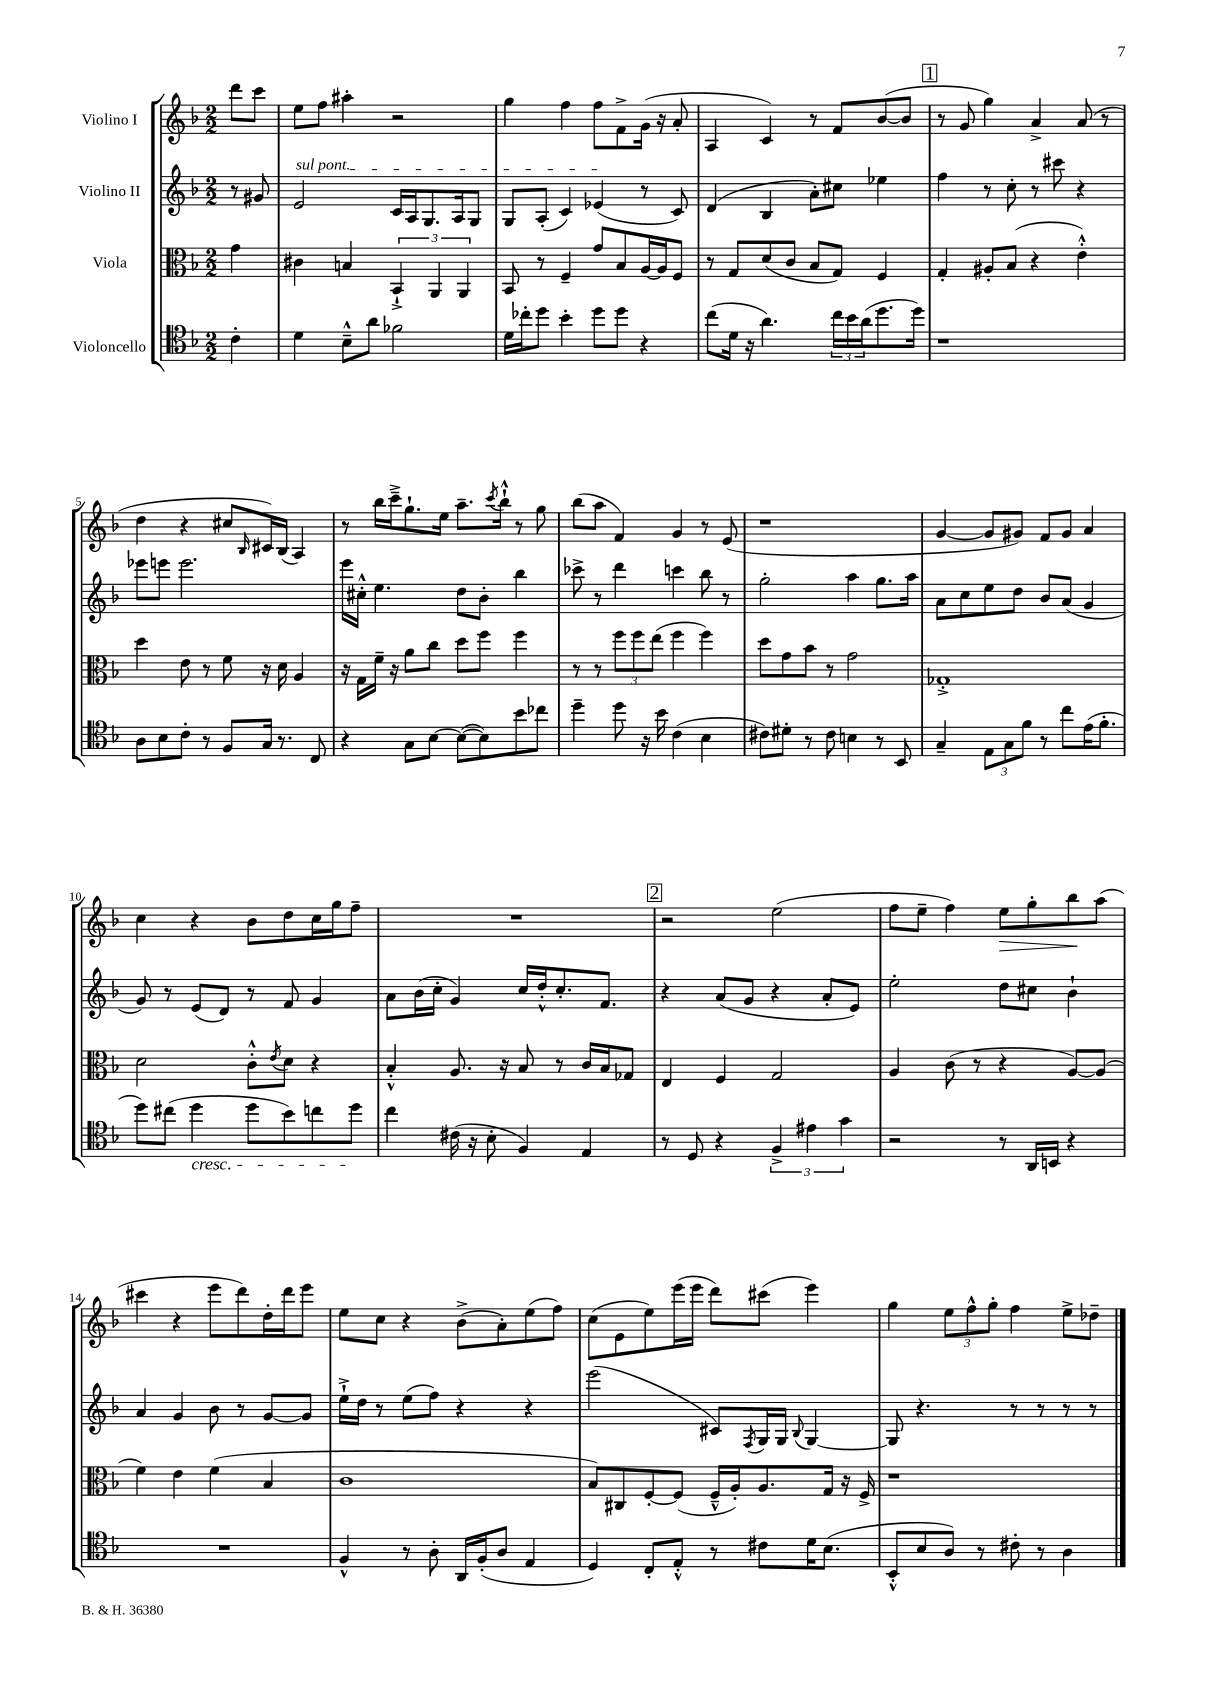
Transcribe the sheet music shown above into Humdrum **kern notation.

**kern	**kern	**kern	**kern
*staff4	*staff3	*staff2	*staff1
*clefC4	*clefC3	*clefG2	*clefG2
*k[b-]	*k[b-]	*k[b-]	*k[b-]
*M2/2	*M2/2	*M2/2	*M2/2
4c'	4g	8r	8ddd
.	.	8g#	8ccc
=	=	=	=
4d	4c#	2e	8ee
.	.	.	8ff
8B-~^^	4B	.	4aa#'
8a	.	.	.
2f-	6BB-`^	16c	2r
.	.	16A	.
.	.	8.G	.
.	6AA	.	.
.	.	16A	.
.	6AA	.	.
.	.	8G	.
=	=	=	=
16d	8BB-	8G	4gg
16cc-'	.	.	.
8dd	8r	(8A'	.
4b-'	4F~	4c)	4ff
8dd	8g	(4e-	8ff
8dd	8B-	.	8f^
4r	[16A	8r	(16g
.	16A]	.	16r
.	8F	8c)	8a'
=	=	=	=
(8cc	8r	(4d	4A
16d	8G	.	.
16r	.	.	.
4.a)	(8d	4B-	4c)
.	8c	.	.
.	8B-	8a')	8r
24cc	8G)	8cc#	8f
24b-	.	.	.
(24a	.	.	.
8.dd	4F	4ee-	([8b-
.	.	.	8b-]
16dd)	.	.	.
=	=	=	=
1r	4G'	4ff	8r
.	.	.	8g
.	8A#'	8r	4gg)
.	(8B-	8cc'	.
.	4r	8r	4a^
.	.	8ccc#	.
.	4e'^^)	4r	(8a
.	.	.	8r
=	=	=	=
8A	4dd	8eee-	4dd
8B-	.	8eee	.
8c'	8e	2.eee	4r
8r	8r	.	.
8F	8f	.	8cc#
.	.	.	16qqB-
16G	16r	.	16c#)
8.r	16d	.	(16B-
.	4A	.	4A)
8C	.	.	.
=	=	=	=
4r	16r	16eee	8r
.	16G	16cc#'^^	.
.	16f~	4.ee	16bb-
.	16r	.	16ccc~^
8G	8a	.	8.gg`
[8B-	8cc	.	.
.	.	.	16ee
(8B-_	8dd	8dd	8.aa~
8B-])	8ff	8b-'	.
.	.	.	8qccc
.	.	.	16bb-`^^
8b-	4ff	4bb-	8r
8cc-	.	.	8gg
=	=	=	=
4dd~	8r	8ccc-^	(8bb-
.	8r	8r	8aa
8dd	12ff	4ddd	4f)
.	12ff	.	.
16r	.	.	.
.	(12ee	.	.
16b-	.	.	.
(4c	4ff	4ccc	4g
4B-	4ff)	8bb-	8r
.	.	8r	(8e
=	=	=	=
8c#)	8dd	2gg'	1r
8d#'	8g	.	.
8r	8b-	.	.
8c#	8r	.	.
4B	2g	4aa	.
8r	.	8.gg	.
8BB-	.	.	.
.	.	16aa	.
=	=	=	=
4G~	1G-'^	8a	[4g
.	.	8cc	.
12E	.	8ee	8g]
12G	.	.	.
.	.	8dd	8g#)
12f	.	.	.
8r	.	8b-	8f
8cc	.	(8a	8g#
(16e	.	4g	4a
8.f'	.	.	.
=	=	=	=
8dd)	2d	8g)	4cc
(8cc#	.	8r	.
4dd	.	(8e	4r
.	.	8d)	.
8dd	8c'^^	8r	8b-
.	8qe	.	.
8b-)	8d	8f	8dd
8cc	4r	4g	16cc
.	.	.	16gg
8dd	.	.	8ff~
=	=	=	=
4cc	4B-'^^	8a	1r
.	.	(16b-	.
.	.	16cc'	.
(16c#	8.A	4g)	.
16r	.	.	.
8B-'	.	.	.
.	16r	.	.
4F)	8B-	16cc	.
.	.	16dd'^^	.
.	8r	8.cc'	.
4E	16c	.	.
.	16B-	8.f	.
.	8G-	.	.
=	=	=	=
8r	4E	4r	2r
8D	.	.	.
4r	4F	(8a	.
.	.	8g	.
6F^	2G	4r	(2ee
6e#	.	.	.
.	.	8a'	.
6g	.	.	.
.	.	8e)	.
=	=	=	=
2r	4A	2ee'	8ff
.	.	.	8ee~
.	(8c	.	4ff)
.	8r	.	.
8r	4r	8dd	8ee
16AA	.	8cc#	8gg'
16BB	.	.	.
4r	[8A)	4b-`	8bb-
.	(8A]	.	(8aa
=	=	=	=
1r	4f)	4a	4ccc#
.	4e	4g	4r
.	(4f	8b-	8eee
.	.	8r	8ddd)
.	4B-	[8g	16dd'
.	.	.	16ddd
.	.	8g]	8eee
=	=	=	=
4F^^	1c	16ee`^	8ee
.	.	16dd	.
.	.	8r	8cc
8r	.	(8ee	4r
8A'	.	8ff)	.
16AA	.	4r	(8b-^
(16F'	.	.	.
8A	.	.	8a')
4E	.	4r	(8ee
.	.	.	8ff)
=	=	=	=
4D)	8B-)	(2eee	(8cc
.	8C#	.	8e
8C'	[8F'	.	8ee)
8E'^^	(8F]	.	(16eee
.	.	.	16eee
8r	16F~^^	8c#)	8ddd)
.	16A')	.	.
.	.	8qF	.
8c#	8.A	16G	(8ccc#
.	.	16G	.
.	.	8qqB-	.
16d	.	[4G	4eee)
(8.B-	16G	.	.
.	16r	.	.
.	16F^	.	.
=	=	=	=
8BB-'^^	1r	8G]	4gg
8B-	.	4.r	.
8A)	.	.	12ee
.	.	.	12ff^^
8r	.	.	.
.	.	.	12gg'
8c#'	.	8r	4ff
8r	.	8r	.
4A	.	8r	8ee^
.	.	8r	8dd-~
==	==	==	==
*-	*-	*-	*-
